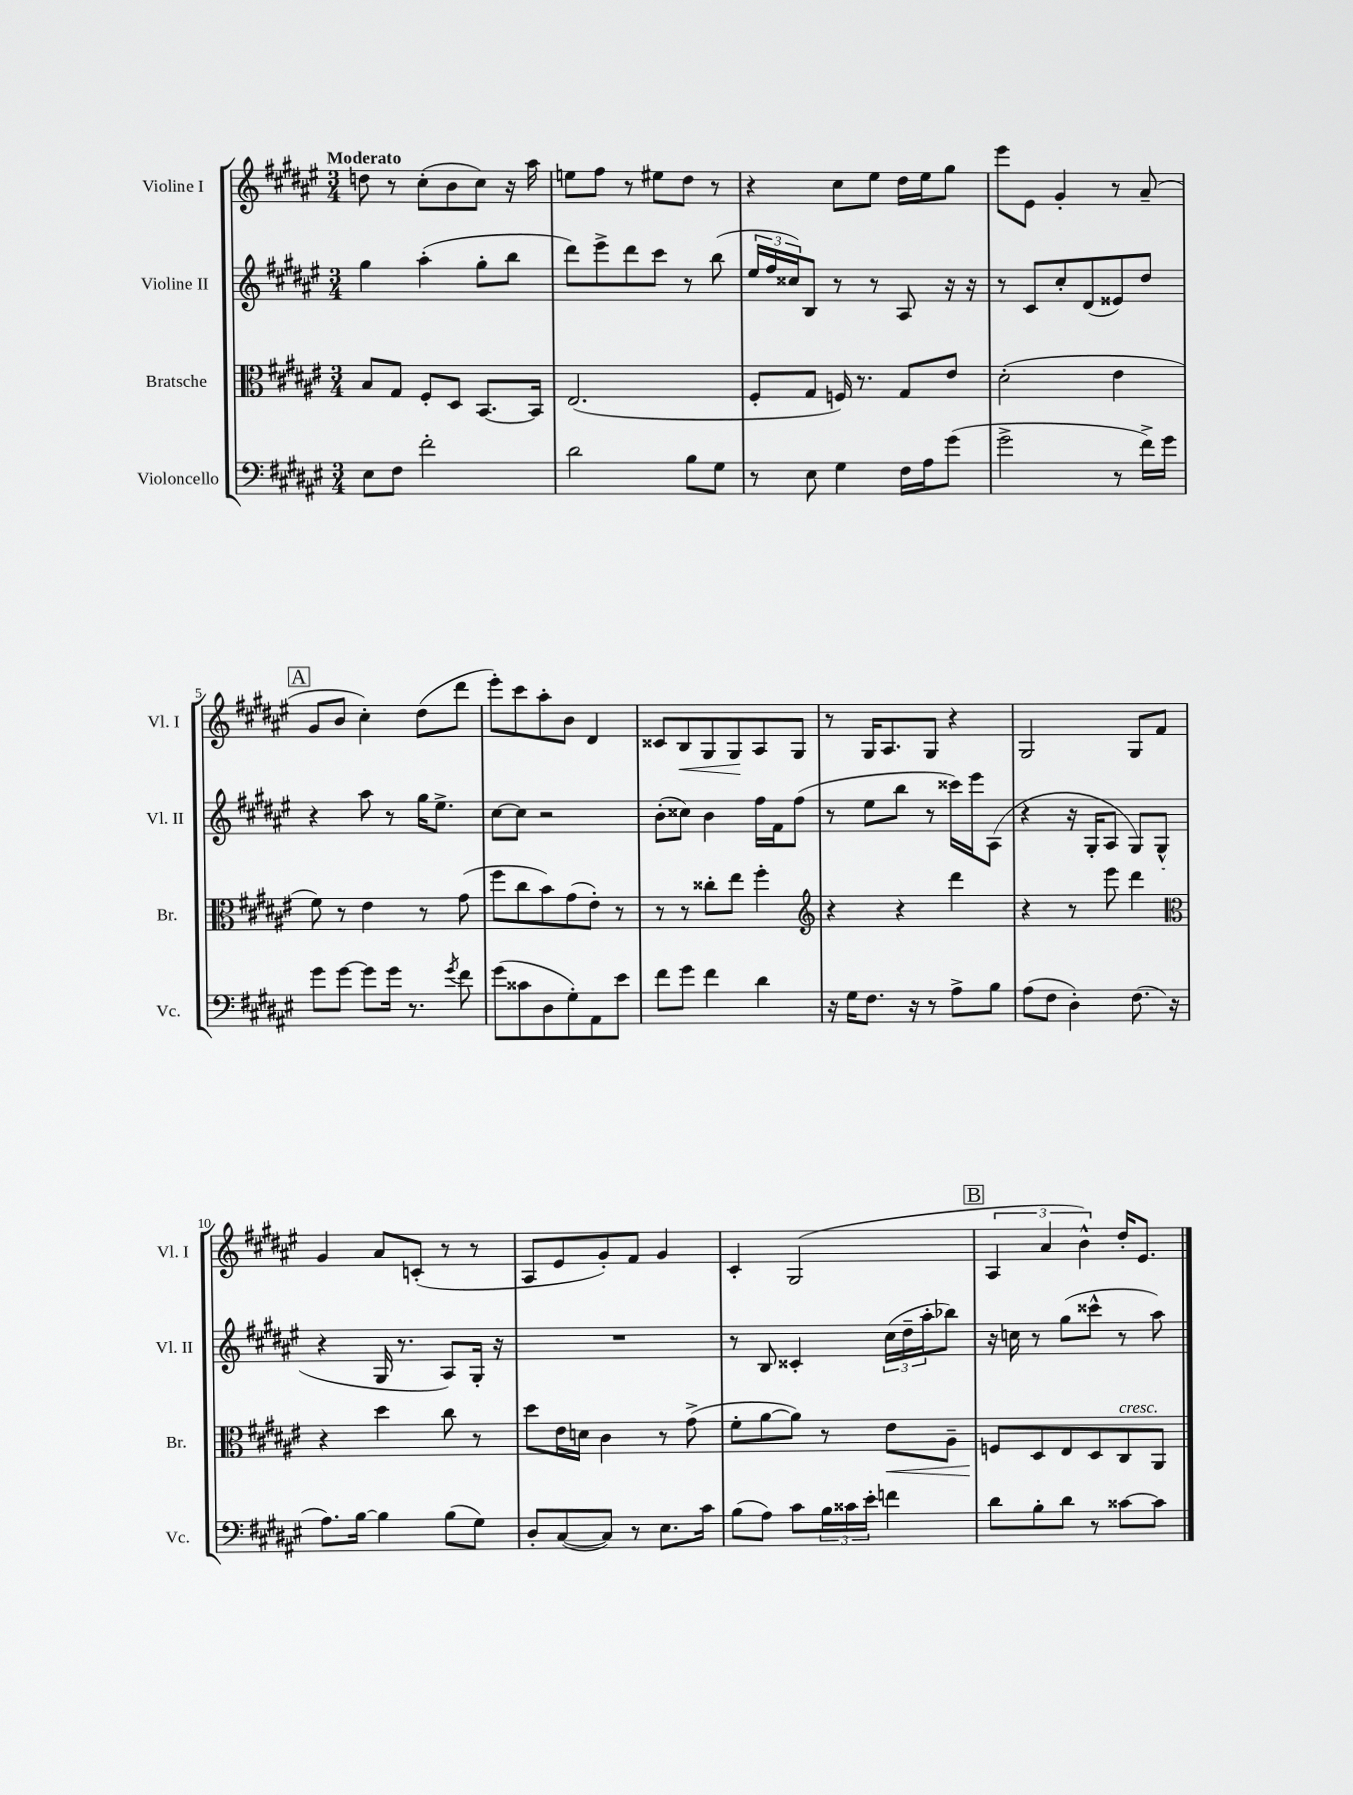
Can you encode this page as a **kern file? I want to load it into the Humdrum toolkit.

**kern	**kern	**kern	**kern
*staff4	*staff3	*staff2	*staff1
*clefF4	*clefC3	*clefG2	*clefG2
*k[f#c#g#d#a#e#]	*k[f#c#g#d#a#e#]	*k[f#c#g#d#a#e#]	*k[f#c#g#d#a#e#]
*M3/4	*M3/4	*M3/4	*M3/4
8E#	8B	4gg#	8dd
8F#	8G#	.	8r
2f#'	8F#'	(4aa#'	(8cc#'
.	8D#	.	8b
.	[8.BB	8gg#'	8cc#)
.	.	8bb	16r
.	16BB]	.	16aa#
=	=	=	=
2d#	(2.E#	8ddd#)	8ee
.	.	8eee#^	8ff#
.	.	8ddd#	8r
.	.	8ccc#	8ee#
8B	.	8r	8dd#
8G#	.	(8bb	8r
=	=	=	=
8r	8F#'	24ee#	4r
.	.	24ff#	.
.	.	24cc##)	.
8E#	8G#	8B	.
4G#	16F)	8r	8cc#
.	8.r	.	.
.	.	8r	8ee#
16F#	8G#	8A#	16dd#
16A#	.	.	16ee#
(8g#	8e#	16r	8gg#
.	.	16r	.
=	=	=	=
2g#^	(2d#'	8r	8eee#
.	.	8c#	8e#
.	.	8cc#'	4g#'
.	.	(8d#	.
8r	4e#	8e##)	8r
16f#^)	.	8dd#	(8a#~
16g#	.	.	.
=	=	=	=
8g#	8f#)	4r	8g#
[8g#	8r	.	8b
8g#]	4e#	8aa#	4cc#')
16g#	.	8r	.
8.r	.	.	.
.	8r	16gg#	(8dd#
.	.	8.ee#^	.
8qg#	.	.	.
8f#	(8g#	.	8ddd#
=	=	=	=
(8g#	8ff#	[8cc#	8eee#')
8c##	8cc#	8cc#]	8ccc#
8D#	8b)	2r	8aa#'
8G#')	(8g#	.	8b
8AA#	8e#')	.	4d#
8e#	8r	.	.
=	=	=	=
8f#	8r	(8b'	8c##
8g#	8r	8cc##)	8B
4f#	8cc##'	4b	8G#
.	8ee#	.	8G#
4d#	4ff#'	16ff#	8A#
.	.	16f#	.
.	.	(8ff#	8G#
=	=	=	=
*	*clefG2	*	*
16r	4r	8r	8r
16G#	.	.	.
8.F#	.	8ee#	16G#
.	.	.	8.A#
.	4r	8bb	.
16r	.	.	.
8r	.	8r	8G#
8A#^	4ddd#	16ccc##)	4r
.	.	16eee#	.
8B	.	(8A#	.
=	=	=	=
(8A#	4r	4r	2G#
8F#	.	.	.
4D#')	8r	16r	.
.	.	16G#'	.
.	8eee#	8A#	.
(8.F#	4ddd#	8G#)	8G#
.	.	(8G#^^	8f#
16r	.	.	.
=	=	=	=
*	*clefC3	*	*
8.A#)	4r	4r	4g#
[16B	.	.	.
4B]	4dd#	16G#	8a#
.	.	8.r	.
.	.	.	(8c'
(8B	8cc#	8A#)	8r
8G#)	8r	16G#'	8r
.	.	16r	.
=	=	=	=
8D#'	8dd#	2.r	8A#
([8C#	16e#	.	8e#
.	16d	.	.
8C#])	4c#	.	8g#')
8r	.	.	8f#
8.E#	8r	.	4g#
.	(8g#^	.	.
16c#	.	.	.
=	=	=	=
(8B	8f#'	8r	4c#'
8A#)	[8a#	8B	.
8c#	8a#])	4c##'	(2G#
24B	8r	.	.
24c##	.	.	.
24e#'	.	.	.
4f	8e#	(24cc#	.
.	.	24dd#~	.
.	.	24aa#'	.
.	8A#~	8bb-)	.
=	=	=	=
8d#	8F	16r	6A#
.	.	16cc	.
8B'	8D#	8r	.
.	.	.	6a#
8d#	8E#	(8gg#	.
.	.	.	6b^^)
8r	8D#	8ccc##^^	.
[8c##	8C#	8r	16dd#'
.	.	.	8.e#
8c##]	8AA#	8aa#)	.
==	==	==	==
*-	*-	*-	*-
